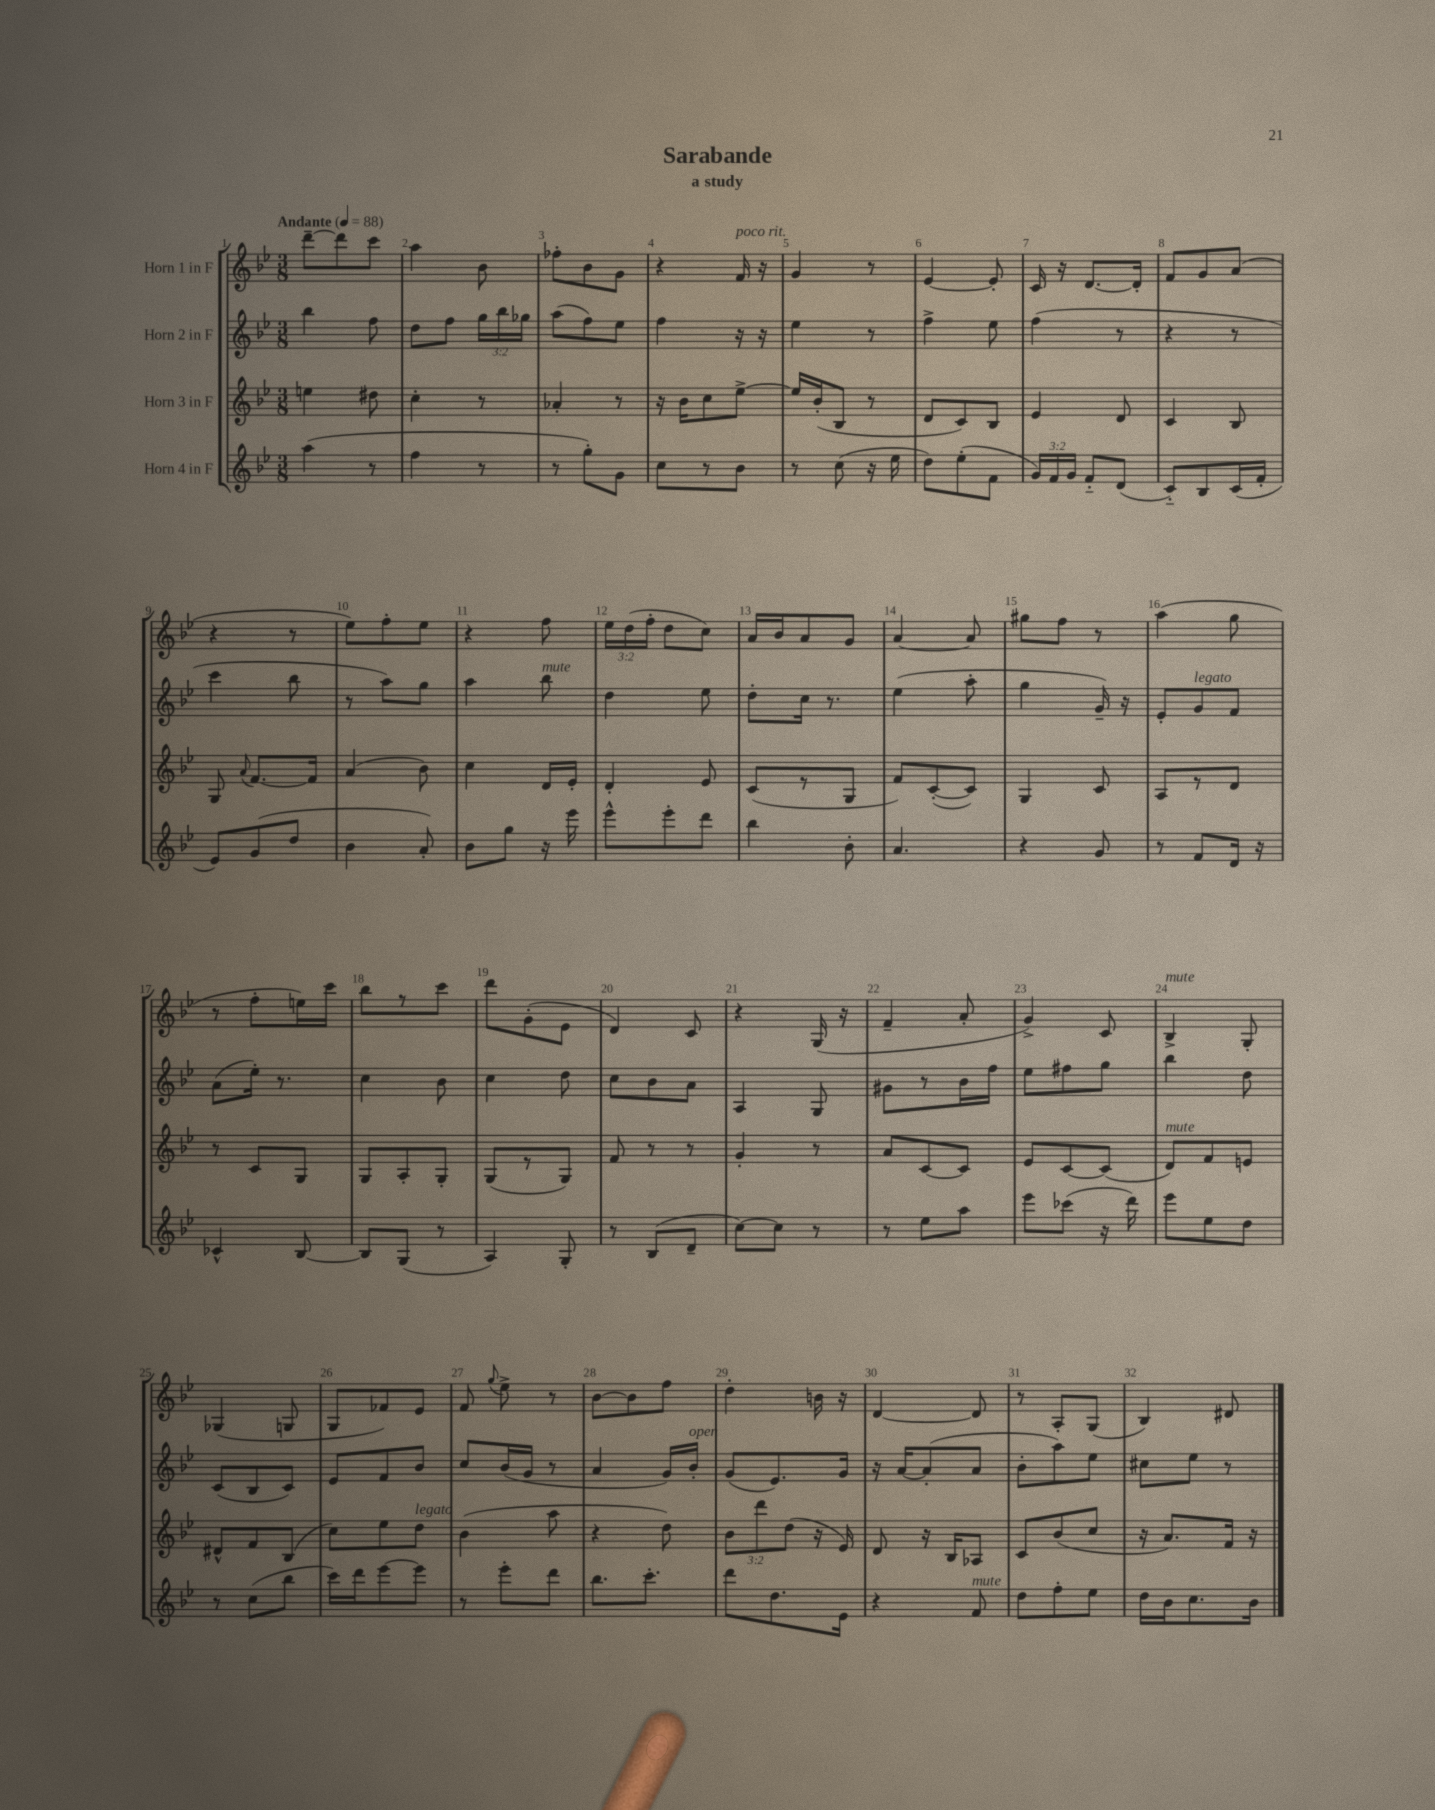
\header { title = "Sarabande" subtitle = "a study" }
<<
\new StaffGroup <<
\new Staff = "s0" \with { instrumentName = "Horn 1 in F" } {
    \clef treble \key bes \major \numericTimeSignature \time 3/8 \override Staff.TupletNumber.text = #tuplet-number::calc-fraction-text \tempo "Andante" 4 = 88
    \autoBeamOff d'''8[~-- d'''8 c'''8] |
    a''4 bes'8 |
    fes''8[-. bes'8 g'8] |
    r4 f'16^\markup { \italic "poco rit." } r16 |
    g'4 r8 |
    ees'4~ ees'8-. |
    c'16 r16 d'8.[~ d'16]-. |
    f'8[ g'8 a'8]( |
    r4 r8 |
    ees''8[) f''8-. ees''8] |
    r4 f''8 |
    \tuplet 3/2 { ees''16[ d''16( f''16]-. } d''8[ c''8]) |
    a'16[ bes'16 a'8 g'8] |
    a'4~ a'8 |
    gis''8[ f''8] r8 |
    a''4( g''8 |
    r8 f''8[-. e''16) c'''16] |
    bes''8[ r8 c'''8] |
    d'''8[ g'8-.( ees'8] |
    d'4) c'8 |
    r4 g16( r16 |
    f'4-- a'8-. |
    g'4->) c'8 |
    bes4->^\markup { \italic "mute" } g8-. |
    ges4( g8 |
    g8[ fes'8) ees'8] |
    f'8 \appoggiatura { g''8 } ees''8-> r8 |
    bes'8[~ bes'8 f''8] |
    d''4-. b'16 r16 |
    d'4~ d'8 |
    r8 a8[-. g8]( |
    bes4) dis'8 \bar "|." |
}
\new Staff = "s1" \with { instrumentName = "Horn 2 in F" } {
    \clef treble \key bes \major \numericTimeSignature \time 3/8 \override Staff.TupletNumber.text = #tuplet-number::calc-fraction-text
    \autoBeamOff bes''4 f''8 |
    d''8[ f''8] \tuplet 3/2 { g''16[ bes''16 ges''16] } |
    a''8[( f''8) ees''8] |
    f''4 r16 r16 |
    ees''4 r8 |
    f''4-> ees''8 |
    f''4( r8 |
    r4 r8 |
    c'''4 bes''8 |
    r8 a''8[) g''8] |
    a''4 bes''8^\markup { \italic "mute" } |
    d''4 ees''8 |
    d''8[-. c''16] r8. |
    ees''4( a''8-. |
    g''4 g'16--) r16 |
    ees'8[-. g'8^\markup { \italic "legato" } f'8] |
    a'8[( ees''16]-.) r8. |
    c''4 bes'8 |
    c''4 d''8 |
    c''8[ bes'8 a'8] |
    a4 g8 |
    gis'8[ r8 bes'16 f''16] |
    ees''8[ fis''8 g''8] |
    bes''4 d''8 |
    c'8[( bes8 c'8]) |
    ees'8[ f'8 bes'8] |
    c''8[ bes'16( g'16] r8 |
    a'4 g'16[) bes'16]-.^\markup { \italic "open" } |
    g'8[( ees'8.) g'16] |
    r16 a'16[~ a'8-.( a'8] |
    bes'8[-. a''8) ees''8] |
    cis''8[ ees''8] r8 \bar "|." |
}
\new Staff = "s2" \with { instrumentName = "Horn 3 in F" } {
    \clef treble \key bes \major \numericTimeSignature \time 3/8 \override Staff.TupletNumber.text = #tuplet-number::calc-fraction-text
    \autoBeamOff e''4 dis''8 |
    c''4-. r8 |
    aes'4-. r8 |
    r16 bes'16[ c''8 ees''8]~-> |
    ees''16[ bes'16-.( bes8] r8 |
    d'8[ c'8) bes8] |
    ees'4 d'8 |
    c'4 bes8 |
    g8 \appoggiatura { a'8 } f'8.[~ f'16] |
    a'4( bes'8) |
    c''4 d'16[ ees'16]-. |
    d'4-. ees'8 |
    c'8[( r8 g8] |
    f'8[) c'8~-.( c'8]) |
    g4 c'8 |
    a8[ r8 d'8] |
    r8 c'8[ g8] |
    g8[ a8-. g8]-. |
    g8[( r8 g8]) |
    f'8 r8 r8 |
    g'4-. r8 |
    a'8[ c'8~ c'8] |
    ees'8[ c'8~ c'8]( |
    d'8[^\markup { \italic "mute" }) f'8 e'8] |
    dis'8[-^ f'8 bes8]( |
    c''8[) ees''8 d''8]^\markup { \italic "legato" } |
    bes'4( a''8 |
    r4 d''8) |
    \tuplet 3/2 { bes'8[ d'''8 d''8]( } r16 ees'16) |
    d'8 r16 bes16[ aes8] |
    c'8[ bes'8( c''8] |
    r16 a'8.[) f'16] r16 \bar "|." |
}
\new Staff = "s3" \with { instrumentName = "Horn 4 in F" } {
    \clef treble \key bes \major \numericTimeSignature \time 3/8 \override Staff.TupletNumber.text = #tuplet-number::calc-fraction-text
    \autoBeamOff a''4( r8 |
    f''4 r8 |
    r8 g''8[-.) g'8] |
    c''8[ r8 bes'8] |
    r8 c''8( r16 ees''16 |
    d''8[) ees''8-.( f'8] |
    \tuplet 3/2 { g'16[) f'16 g'16] } f'8[-_ d'8]( |
    c'8[-_) bes8 c'16( f'16]-. |
    ees'8[) g'8( d''8] |
    bes'4 a'8-.) |
    bes'8[ g''8] r16 ees'''16 |
    ees'''8[-^ ees'''8-. d'''8] |
    bes''4 bes'8-. |
    a'4. |
    r4 g'8 |
    r8 f'8[ d'16] r16 |
    ces'4-^ bes8~ |
    bes8[ g8]( r8 |
    a4) g8-. |
    r8 bes8[( d'8]-- |
    c''8[~) c''8] r8 |
    r8 ees''8[ a''8] |
    ees'''8[ ces'''8]( r16 d'''16) |
    ees'''8[ ees''8 d''8] |
    r8 c''8[( bes''8] |
    c'''16[) d'''16 ees'''8~ ees'''8] |
    r8 ees'''8[-. d'''8] |
    bes''8.[ c'''8.]-. |
    d'''8[ d''8. ees'16] |
    r4 f'8^\markup { \italic "mute" } |
    d''8[ f''8-. ees''8] |
    d''16[ bes'16 c''8. bes'16] \bar "|." |
}
>>
>>
\layout { \context { \Score \override BarNumber.break-visibility = ##(#f #t #t) barNumberVisibility = #all-bar-numbers-visible } }
